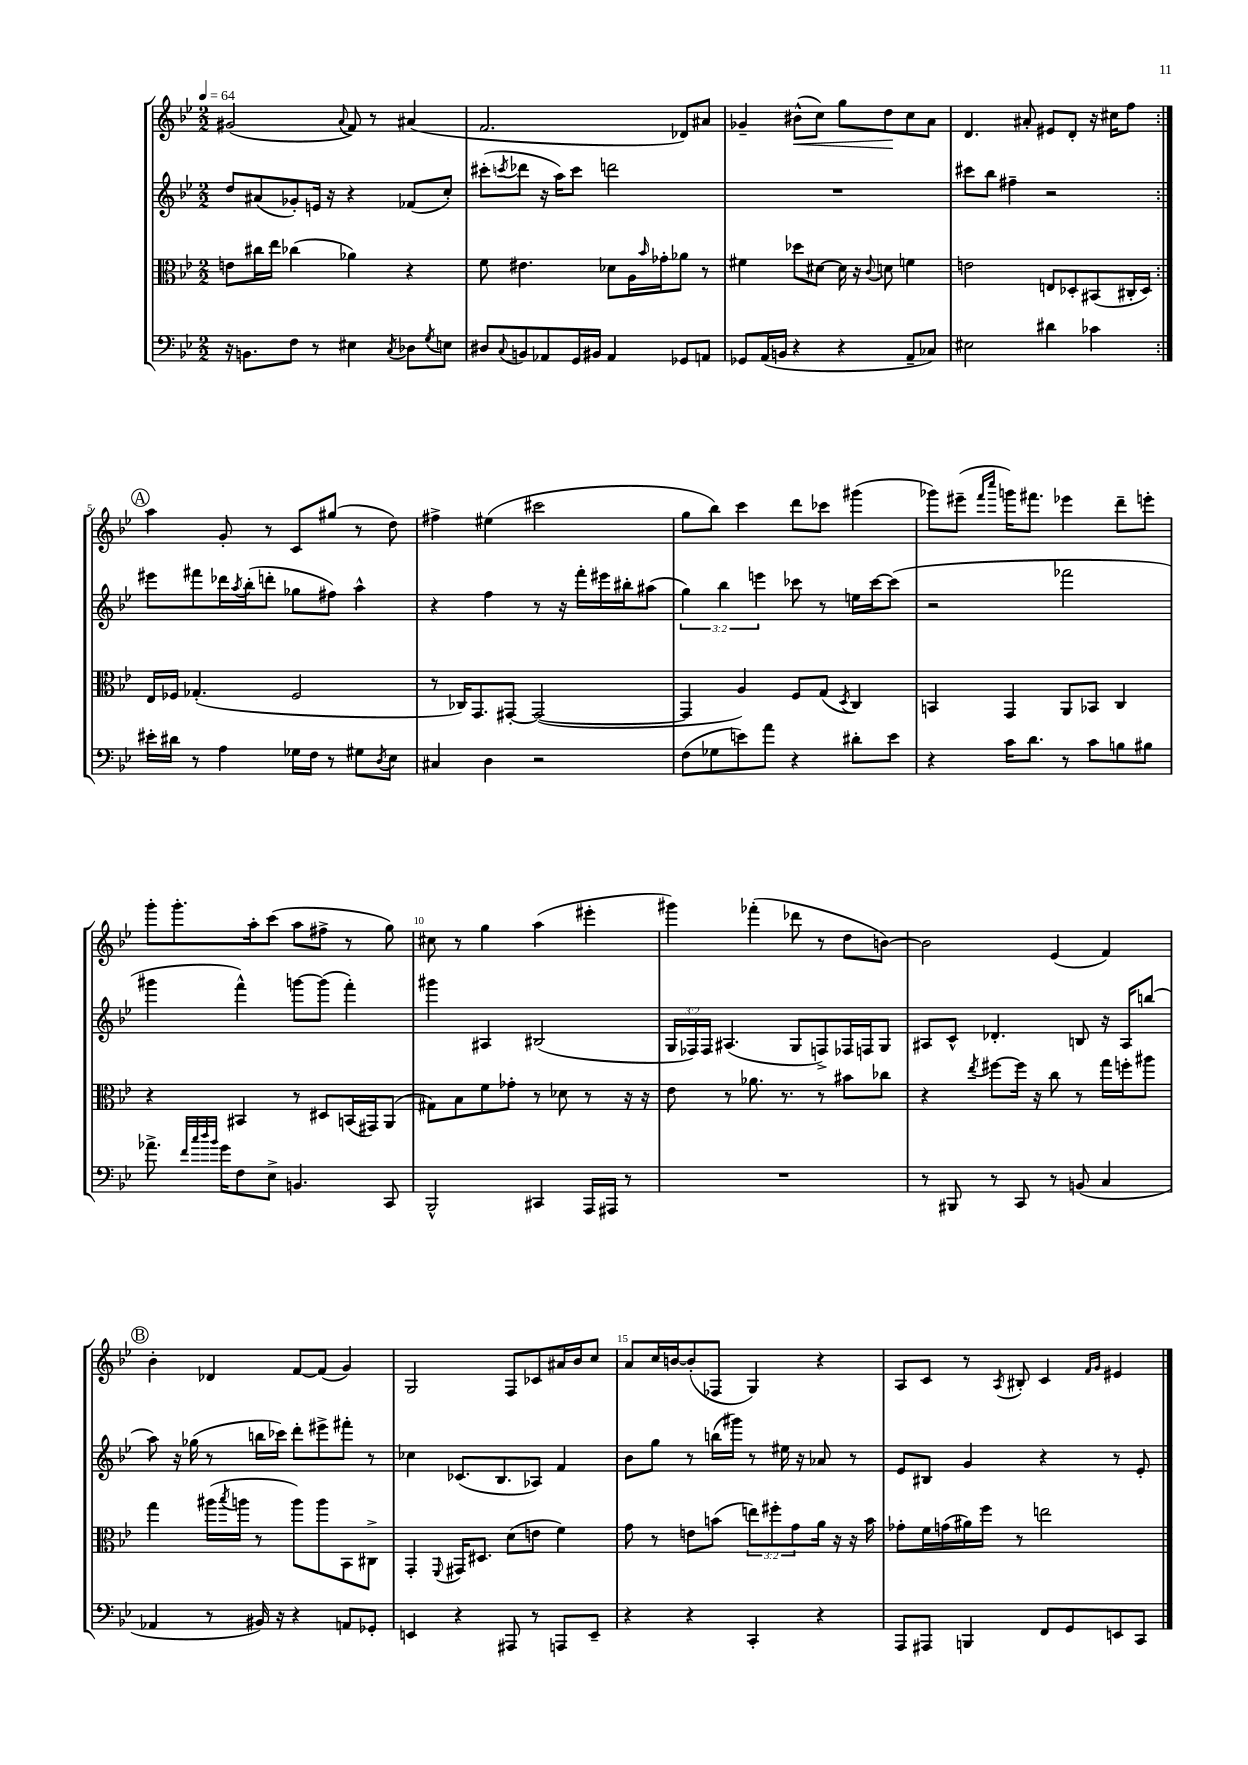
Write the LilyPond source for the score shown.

<<
\new StaffGroup <<
\new Staff = "s0" {
    \clef treble \key bes \major \numericTimeSignature \time 2/2 \tempo 4 = 64
    \repeat volta 2 { gis'2( \appoggiatura { a'8 } f'8) r8 ais'4( |
    f'2. des'8) ais'8 |
    ges'4-- bis'8-^\<( c''8) g''8 d''8\! c''8 a'8 |
    d'4. ais'8-. eis'8 d'8-. r16 cis''16 f''8 | }
    \mark \markup { \circle "A" } a''4 g'8-. r8 c'8 gis''8( r8 d''8) |
    fis''4-> eis''4( cis'''2 |
    g''8 bes''8) c'''4 d'''8 ces'''8 gis'''4( |
    ges'''8) eis'''8--( \grace { f'''16 c''''16 } g'''16) fis'''8. ees'''4 d'''8-- e'''8-. |
    g'''8-. g'''8.-. a''16-. c'''8( a''8 fis''8-> r8 g''8) |
    cis''8 r8 g''4 a''4( eis'''4-. |
    gis'''4) fes'''4-.( des'''8 r8 d''8 b'8~) |
    b'2 ees'4( f'4) |
    \mark \markup { \circle "B" } bes'4-. des'4 f'8~ f'8( g'4) |
    g2 f8 ces'8 ais'16 bes'16 c''8 |
    a'8 c''16 b'16~ b'8-.( fes8 g4) r4 |
    a8 c'8 r8 \acciaccatura { a8 } bis8-. c'4 \grace { f'16 g'16 } eis'4 \bar "|." |
}
\new Staff = "s1" {
    \clef treble \key bes \major \numericTimeSignature \time 2/2 \override Staff.TupletNumber.text = #tuplet-number::calc-fraction-text
    \repeat volta 2 { d''8 ais'8( ges'8-.) e'16 r16 r4 fes'8( c''8-.) |
    cis'''8-.( \acciaccatura { c'''8 } des'''8 r16 a''16) c'''8 d'''2 |
    R1 |
    cis'''8 bes''8 fis''4-- r2 | }
    \mark \markup { \circle "A" } eis'''8 fis'''8 des'''16 \acciaccatura { a''8 } bes''16-.( d'''8-. ges''8 fis''8) a''4-^ |
    r4 f''4 r8 r16 f'''16-. eis'''16 bis''16-. ais''8( |
    \tuplet 3/2 { g''4) bes''4 e'''4 } ces'''8 r8 e''16 ces'''16~ ces'''8( |
    r2 fes'''2 |
    gis'''4 f'''4-^) g'''8~ g'''8( f'''4-.) |
    gis'''4 ais4 bis2( |
    \tuplet 3/2 { g16 fes16) fes16 } ais4.( g8 f8->) fes16 f16 g8 |
    ais8 c'8-^ des'4.-. b8 r16 ais16 b''8( |
    \mark \markup { \circle "B" } a''8) r16 ges''16( r8 b''16 ces'''16) d'''8-. eis'''8-> fis'''8-. r8 |
    ces''4 ces'8.( bes8. aes8) f'4 |
    bes'8 g''8 r8 b''16( gis'''16) r8 eis''16 r16 aes'8 r8 |
    ees'8 bis8 g'4 r4 r8 ees'8-. \bar "|." |
}
\new Staff = "s2" {
    \clef alto \key bes \major \numericTimeSignature \time 2/2 \override Staff.TupletNumber.text = #tuplet-number::calc-fraction-text
    \repeat volta 2 { e'8 cis''16 ees''16 ces''4( aes'4) r4 |
    f'8 eis'4. des'8 a16 \grace { bes'16 } ges'16-. aes'8 r8 |
    fis'4 des''8 dis'8~ dis'16 r16 \appoggiatura { c'8 } d'8 f'4 |
    e'2 e8 des8-. bis,8( cis16-. des16) | }
    \mark \markup { \circle "A" } ees16 fes16 ges4.-.( fes2 |
    r8 ces16) g,8. gis,8~-. gis,2~( |
    gis,4 a4) f8 g8( \acciaccatura { d8 } c4) |
    b,4 g,4 a,8 bes,8 c4 |
    r4 bis,4 r8 dis8 b,16( gis,16) a,8( |
    gis8) bes8 f'8 ges'8-. r8 des'8 r8 r16 r16 |
    ees'8 r8 aes'8. r8. r8 bis'8 ces''8 |
    r4 \acciaccatura { ees''8 } fis''8~ fis''16 r16 c''8 r8 g''16 f''16-. ais''8 |
    \mark \markup { \circle "B" } g''4 ais''16( \acciaccatura { bes''8 } a''16 r8 a''8) a''8 bes,8 cis8-> |
    g,4-. \appoggiatura { f,8 } gis,16 dis8. d'8( e'8 f'4) |
    g'8 r8 e'8 b'8( \tuplet 3/2 { e''8) fis''8-. g'8 } a'16 r16 r16 b'16 |
    ges'8-. f'16 g'16( ais'16) f''16 r8 e''2 \bar "|." |
}
\new Staff = "s3" {
    \clef bass \key bes \major \numericTimeSignature \time 2/2
    \repeat volta 2 { r16 b,8. f8 r8 eis4 \acciaccatura { c8 } des8 \acciaccatura { g8 } e8 |
    dis8 \appoggiatura { c8 } b,8 aes,8 g,16 bis,16 aes,4 ges,8 a,8 |
    ges,8 a,16( b,16 r4 r4 a,8-- ces8) |
    eis2 dis'4 ces'4 | }
    \mark \markup { \circle "A" } eis'16-. dis'16 r8 a4 ges16 f16 r8 gis8 \acciaccatura { d8 } ees8 |
    cis4 d4 r2 |
    f8( ges8 e'8) a'8 r4 dis'8-. e'8 |
    r4 c'16 d'8. r8 c'8 b8 bis8 |
    aes'8.-> \grace { f'32 c''32 d''32 bes'32 } g'16 f8 ees8-> b,4. c,8 |
    bes,,2-^ cis,4 a,,16 ais,,16 r8 |
    R1 |
    r8 bis,,8 r8 c,8 r8 b,8( c4 |
    \mark \markup { \circle "B" } aes,4 r8 bis,16) r16 r4 a,8 ges,8-. |
    e,4 r4 ais,,8 r8 a,,8 e,8-- |
    r4 r4 c,4-. r4 |
    a,,8 ais,,8 b,,4 f,8 g,8 e,8 c,8 \bar "|." |
}
>>
>>
\layout { \context { \Score \override BarNumber.break-visibility = ##(#f #t #t) barNumberVisibility = #(every-nth-bar-number-visible 5) } }
